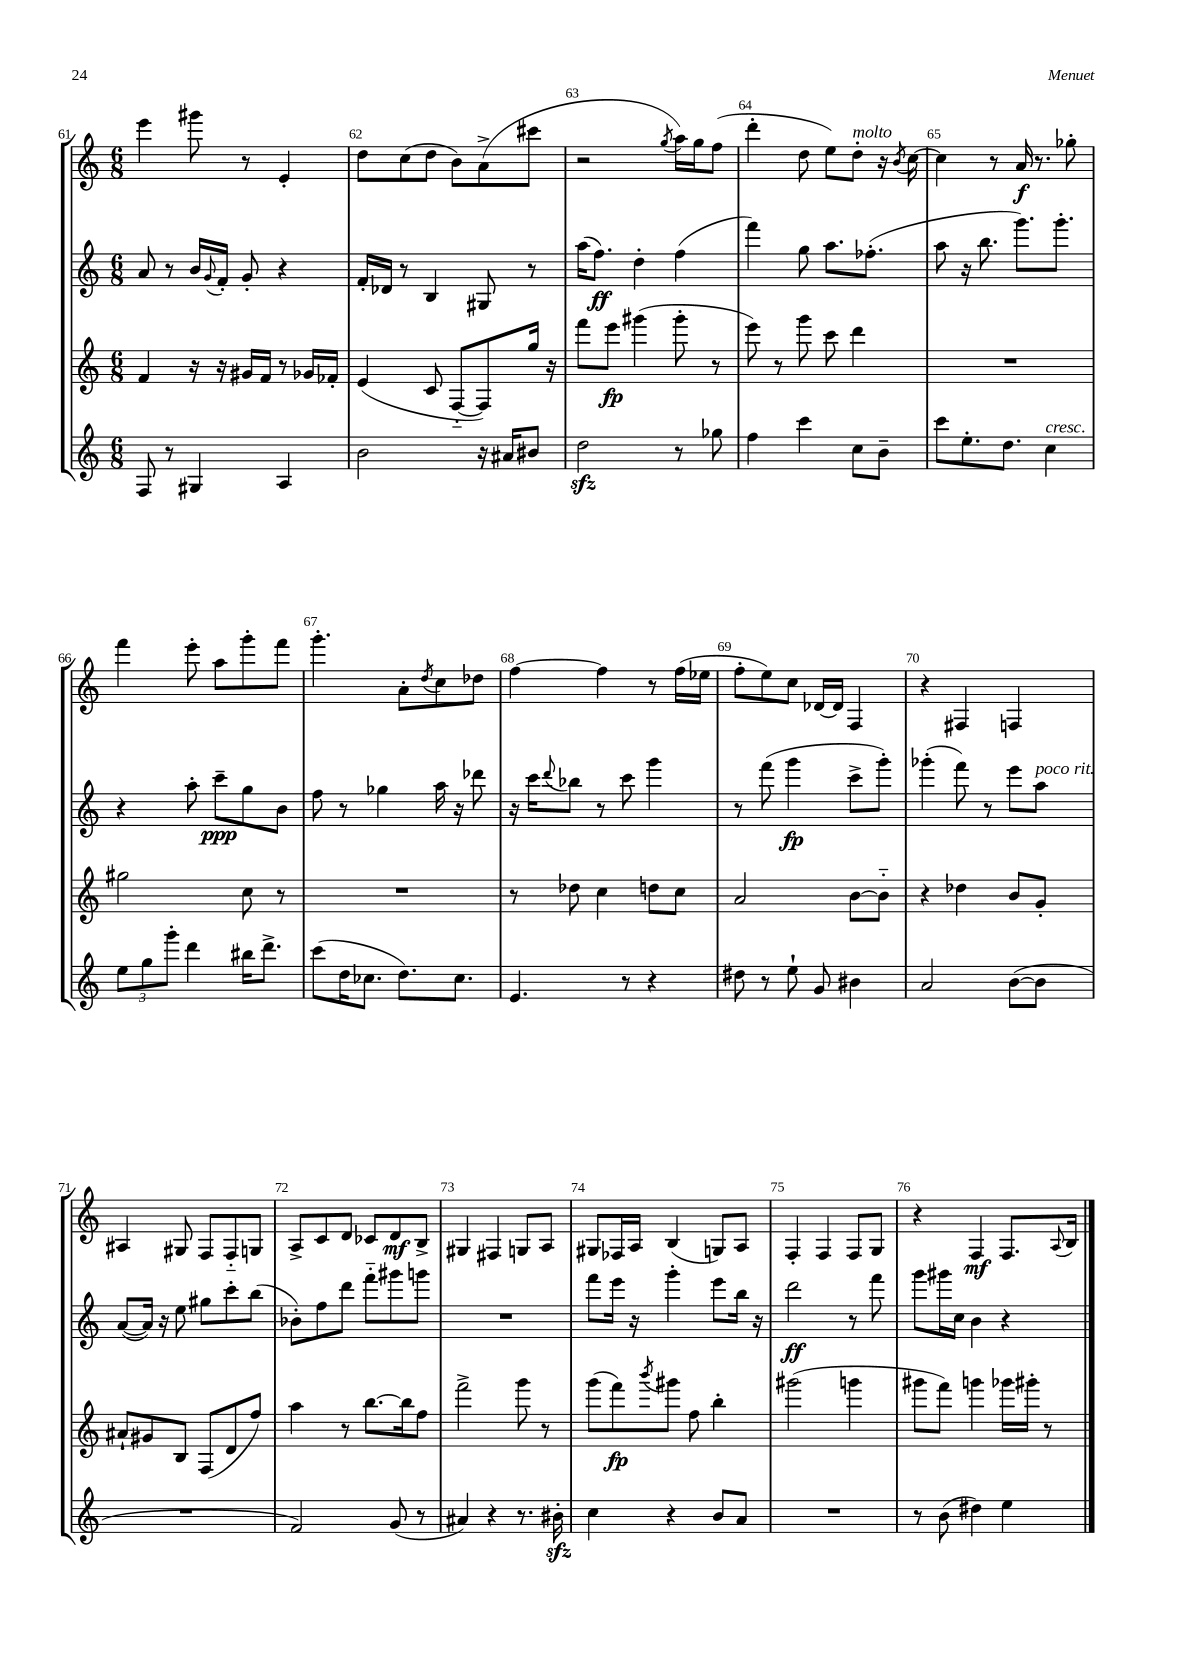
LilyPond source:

<<
\new StaffGroup <<
\new Staff = "s0" {
    \clef treble \key c \major \numericTimeSignature \time 6/8
    e'''4 gis'''8 r8 e'4-. |
    d''8 c''8( d''8 b'8) a'8->( cis'''8 |
    r2 \acciaccatura { g''8 } a''16) g''16 f''8( |
    d'''4-. d''8 e''8) d''8-.^\markup { \italic "molto" } r16 \acciaccatura { b'8 } c''16~ |
    c''4 r8 a'16\f r8. ges''8-. |
    f'''4 e'''8-. a''8 g'''8-. f'''8 |
    g'''4.-. a'8-. \acciaccatura { d''8 } c''8 des''8 |
    f''4~ f''4 r8 f''16( ees''16 |
    f''8-. e''8) c''8 des'16~ des'16 f4 |
    r4 fis4 f4 |
    ais4 gis8 f8 f8-_ g8 |
    a8-> c'8 d'8 ces'8 d'8\mf b8-> |
    gis4 fis4 g8 a8 |
    gis8 fes16 a16 b4( g8) a8 |
    f4-. f4 f8 g8 |
    r4 f4\mf f8. \appoggiatura { a8 } b16 \bar "|." |
}
\new Staff = "s1" {
    \clef treble \key c \major \numericTimeSignature \time 6/8
    a'8 r8 b'16 \appoggiatura { g'8 } f'16-. g'8-. r4 |
    f'16-. des'16 r8 b4 gis8 r8 |
    a''16( f''8.\ff) d''4-. f''4( |
    f'''4) g''8 a''8. fes''8.-.( |
    a''8 r16 b''8. g'''8.) g'''8.-. |
    r4 a''8-. c'''8--\ppp g''8 b'8 |
    f''8 r8 ges''4 a''16 r16 des'''8 |
    r16 c'''16 \appoggiatura { d'''8 } bes''8 r8 c'''8 g'''4 |
    r8 f'''8( g'''4\fp c'''8-> g'''8-.) |
    ges'''4-.( f'''8) r8 e'''8 a''8^\markup { \italic "poco rit." } |
    a'8~( a'16) r16 e''8 gis''8 c'''8-. b''8( |
    bes'8-.) f''8 d'''8 f'''8-_ gis'''8 g'''8 |
    R2. |
    f'''8 e'''16 r16 g'''4-. e'''8 b''16 r16 |
    d'''2\ff r8 f'''8 |
    g'''8 gis'''16 c''16 b'4 r4 \bar "|." |
}
\new Staff = "s2" {
    \clef treble \key c \major \numericTimeSignature \time 6/8
    f'4 r16 r16 gis'16 f'16 r8 ges'16 fes'16-. |
    e'4( c'8 f8~-_ f8) g''16 r16 |
    f'''8 e'''8\fp gis'''4( gis'''8-. r8 |
    e'''8) r8 g'''8 c'''8 d'''4 |
    R2. |
    gis''2 c''8 r8 |
    R2. |
    r8 des''8 c''4 d''8 c''8 |
    a'2 b'8~ b'8-_ |
    r4 des''4 b'8 g'8-. |
    ais'8-! gis'8 b8 f8( d'8 f''8) |
    a''4 r8 b''8.~ b''16 f''8 |
    f'''2-> g'''8 r8 |
    g'''8( f'''8\fp) \acciaccatura { b'''8 } gis'''8 f''8 b''4-. |
    gis'''2( g'''4 |
    gis'''8 f'''8) g'''4 ges'''16 gis'''16-. r8 \bar "|." |
}
\new Staff = "s3" {
    \clef treble \key c \major \numericTimeSignature \time 6/8
    f8 r8 gis4 a4 |
    b'2 r16 ais'16 bis'8 |
    d''2\sfz r8 ges''8 |
    f''4 c'''4 c''8 b'8-- |
    c'''8 e''8.-. d''8. c''4^\markup { \italic "cresc." } |
    \tuplet 3/2 { e''8 g''8 g'''8-. } d'''4 bis''16 d'''8.-> |
    c'''8( d''16 ces''8. d''8.) ces''8. |
    e'4. r8 r4 |
    dis''8 r8 e''8-! g'8 bis'4 |
    a'2 b'8~( b'8 |
    R2. |
    f'2) g'8( r8 |
    ais'4) r4 r8. bis'16-.\sfz |
    c''4 r4 b'8 a'8 |
    R2. |
    r8 b'8( dis''4) e''4 \bar "|." |
}
>>
>>
\layout { \context { \Score currentBarNumber = #61 \override BarNumber.break-visibility = ##(#f #t #t) barNumberVisibility = #all-bar-numbers-visible } }
